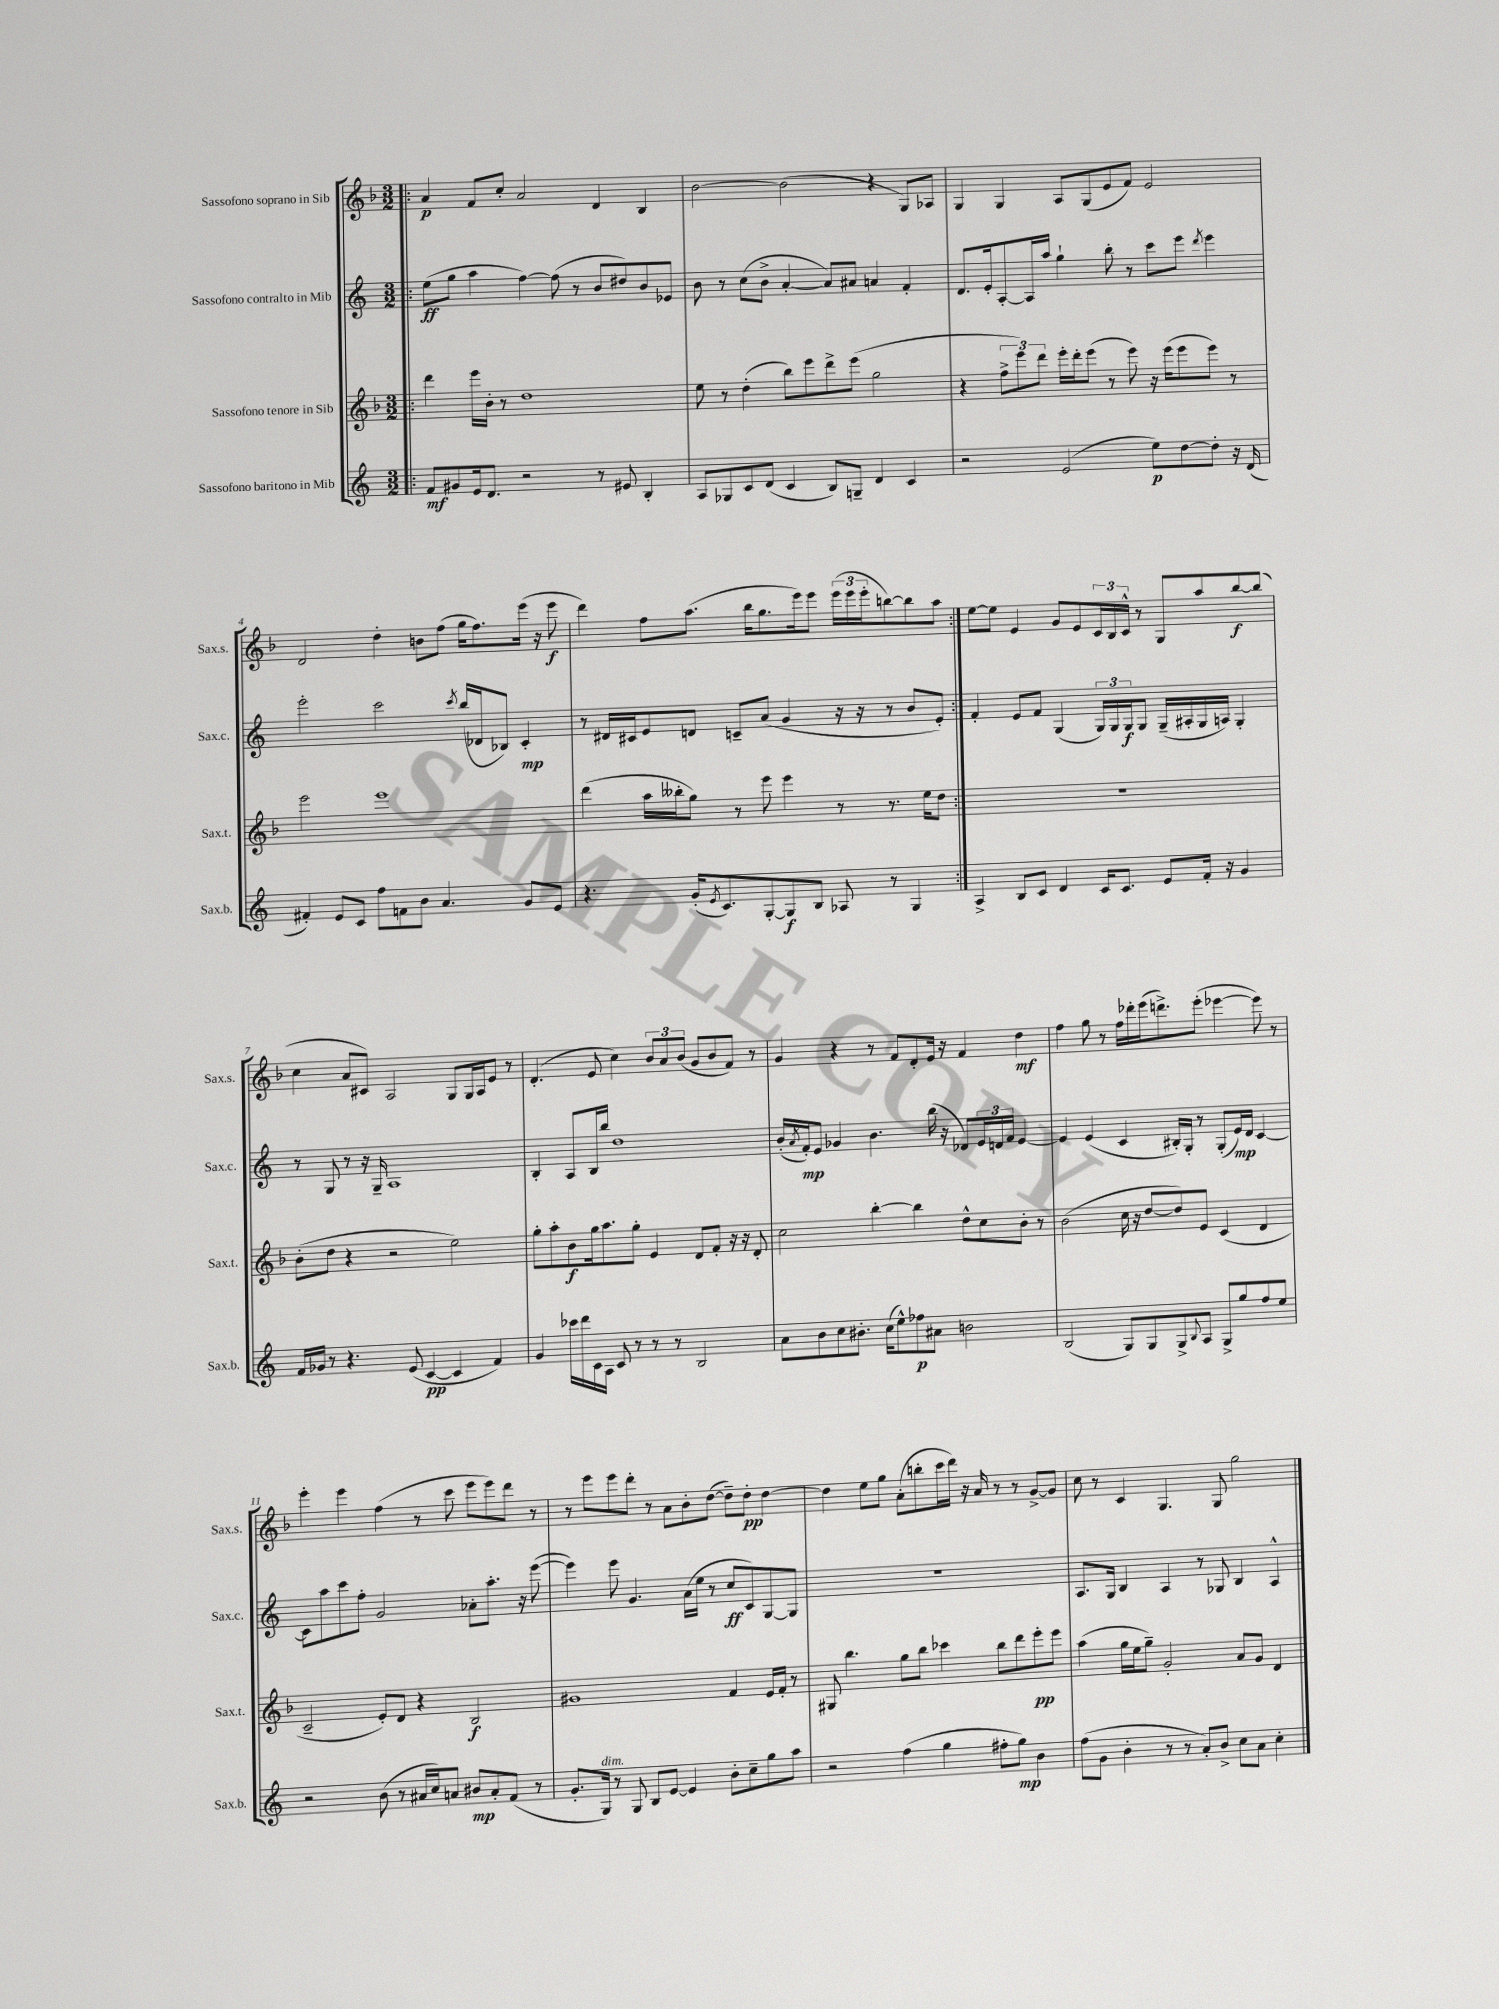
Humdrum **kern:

**kern	**dynam	**kern	**dynam	**kern	**dynam	**kern	**dynam
*part4	*part4	*part3	*part3	*part2	*part2	*part1	*part1
*staff4	*staff4	*staff3	*staff3	*staff2	*staff2	*staff1	*staff1
*I"Sassofono baritono in Mib	*	*I"Sassofono tenore in Sib	*	*I"Sassofono contralto in Mib	*	*I"Sassofono soprano in Sib	*
*I'Sax.b.	*	*I'Sax.t.	*	*I'Sax.c.	*	*I'Sax.s.	*
*clefG2	*	*clefG2	*	*clefG2	*	*clefG2	*
*k[]	*	*k[b-]	*	*k[]	*	*k[b-]	*
*M3/2	*	*M3/2	*	*M3/2	*	*M3/2	*
=1!|:	=1!|:	=1!|:	=1!|:	=1!|:	=1!|:	=1!|:	=1!|:
8f/L	mf	4ddd\	.	(8ee\L	ff	4a/	p
8g#X/	.	.	.	8gg\J	.	.	.
16e/k	.	16eee\LL	.	4aa\	.	8f/L	.
8.d/J	.	16b-'\JJ	.	.	.	.	.
.	.	8r	.	.	.	8cc'/J	.
2r	.	1dd	.	[4ff\)	.	2a/	.
.	.	.	.	(8ff\]	.	.	.
.	.	.	.	8r	.	.	.
8r	.	.	.	8b/L	.	4d/	.
8e#X/	.	.	.	8dd#X/)	.	.	.
4B'/	.	.	.	8b/	.	4B-/	.
.	.	.	.	8e-X/J	.	.	.
=2	=2	=2	=2	=2	=2	=2	=2
8A/L	.	8ee\	.	8b\	.	[2b-\	.
8G-X/	.	8r	.	8r	.	.	.
8c/	.	(4dd'\	.	(8cc\L	.	.	.
(8d/J	.	.	.	8b^\J	.	.	.
4c/	.	8bb-\L)	.	[4a'/	.	(2b-\]	.
.	.	8eee\	.	.	.	.	.
8B/L)	.	8ddd^\	.	8a/L])	.	.	.
8Gn~/J	.	(8eee\J	.	8a#X/J	.	.	.
4d/	.	2gg\	.	4an/	.	4r	.
4c/	.	.	.	4f'/	.	8G/L)	.
.	.	.	.	.	.	8A-X/J	.
=3	=3	=3	=3	=3	=3	=3	=3
2r	.	4r	.	8.d/L	.	4G/	.
.	.	.	.	16e'/k	.	.	.
.	.	12ff^\L	.	[8A'/	.	4G/	.
.	.	12eee\)	.	.	.	.	.
.	.	.	.	16A/L]	.	.	.
.	.	12ddd\J	.	.	.	.	.
.	.	.	.	16aa/JJ	.	.	.
(2e/	.	16eee'\LL	.	4gg`\	.	8A/L	.
.	.	16ddd'\J	.	.	.	.	.
.	.	(8eee\J	.	.	.	(8G/	.
.	.	8r	.	8bb'\	.	8e/	.
.	.	8eee\)	.	8r	.	8f/J)	.
8ee\L)	p	16r	.	8ccc\L	.	2e/	.
.	.	(16eee\KL	.	.	.	.	.
[8dd\	.	8eee\	.	8eee\J	.	.	.
.	.	.	.	8qddd/	.	.	.
8dd'\J]	.	8eee\J)	.	4eee\	.	.	.
16r	.	8r	.	.	.	.	.
(16d/	.	.	.	.	.	.	.
!!LO:LB:g=z
=4	=4	=4	=4	=4	=4	=4	=4
4f#X'/)	.	2eee\	.	2eee'\	.	2d/	.
8e/L	.	.	.	.	.	.	.
8c/J	.	.	.	.	.	.	.
8ff\L	.	1eee	.	2ccc\	.	4dd'\	.
8fn\	.	.	.	.	.	.	.
8b\J	.	.	.	.	.	8bn\L	.
4.a/	.	.	.	.	.	(8ff\J	.
.	.	.	.	8qccc/	.	.	.
.	.	.	.	(16bb/LL	.	16gg\KL	.
.	.	.	.	16d-X/J	.	8.ff\)	.
.	.	.	.	8B-X/J)	.	.	.
8g/L	.	.	.	4c'/	mp	(16eee\Jk	.
.	.	.	.	.	.	16r	.
8e/J	.	.	.	.	.	8eee\	f
=5	=5	=5	=5	=5	=5	=5	=5
4.r	.	(4ddd\	.	8r	.	4ddd\)	.
.	.	.	.	16d#X/LL	.	.	.
.	.	.	.	16c#X/J	.	.	.
.	.	16aa\LL	.	8e/	.	8ff\L	.
.	.	16bb--X'\J	.	.	.	.	.
(16g'/KL	.	8gg\J)	.	8dn/J	.	(8.aa\J	.
8qe/	.	.	.	.	.	.	.
8.c/)	.	.	.	.	.	.	.
.	.	8r	.	8cn~/L	.	.	.
.	.	.	.	.	.	16bb-\KL	.
[8G'/	.	8eee\	.	(8a/J	.	8.gg\	.
8G/]	f	4eee\	.	4g/	.	.	.
.	.	.	.	.	.	16eee\k)	.
8B/J	.	.	.	.	.	8eee\J	.
8A-X/	.	8r	.	16r	.	(24eee\LL	.
.	.	.	.	.	.	24eee\	.
.	.	.	.	16r	.	.	.
.	.	.	.	.	.	24eee'\J	.
8r	.	8.r	.	8r	.	[8bbn\)	.
4G/	.	.	.	8b/L	.	8bb\]	.
.	.	16ee\KL	.	.	.	.	.
.	.	8dd\J	.	8e'/J)	.	8aa\J	.
=6:|!	=6:|!	=6:|!	=6:|!	=6:|!	=6:|!	=6:|!	=6:|!
4A^/	.	1.r	.	4f'/	.	[8ee\L	.
.	.	.	.	.	.	8ee\J]	.
8B/L	.	.	.	8e/L	.	4e/	.
8c/J	.	.	.	8f/J	.	.	.
4d/	.	.	.	(4G/	.	8g/L	.
.	.	.	.	.	.	8e/	.
16c/KL	.	.	.	24G/LL)	.	24c/L	.
.	.	.	.	24G/	.	24B-/	.
8.c/J	.	.	.	.	.	.	.
.	.	.	.	24G/J	f	24c^^/JJ	.
.	.	.	.	8G/J	.	8r	.
8e/L	.	.	.	(16G~/LL	.	8G/L	.
.	.	.	.	16A#X'/	.	.	.
16f'/Jk	.	.	.	16G/	.	8aa/	.
16r	.	.	.	16An/JJ)	.	.	.
4g/	.	.	.	4G'/	.	[8bb-/	f
.	.	.	.	.	.	(8bb-/J]	.
!!LO:LB:g=z
=7	=7	=7	=7	=7	=7	=7	=7
16f/LL	.	(8b-'\L	.	8r	.	4cc\	.
16g-X/JJ	.	.	.	.	.	.	.
8r	.	8dd\J	.	8G/	.	.	.
4.r	.	4r	.	8r	.	8a/L	.
.	.	.	.	16r	.	8c#X/J)	.
.	.	.	.	16G~/	.	.	.
.	.	2r	.	1A	.	2A/	.
(8e/	.	.	.	.	.	.	.
[4c/	pp	.	.	.	.	.	.
4c/]	.	2ee\)	.	.	.	8G/L	.
.	.	.	.	.	.	16G/L	.
.	.	.	.	.	.	16A/J	.
4f/)	.	.	.	.	.	8e/J	.
.	.	.	.	.	.	8r	.
=8	=8	=8	=8	=8	=8	=8	=8
4g/	.	8gg'\L	.	4B'/	.	(4.d'/	.
.	.	8aa'\	.	.	.	.	.
16ccc-X\LL	.	8b-\	f	8A/L	.	.	.
16ddd\	.	.	.	.	.	.	.
16c\	.	16gg\k	.	16B/L	.	8e/	.
16A\JJ	.	8.aa\	.	16bb/JJ	.	.	.
8c/	.	.	.	1dd	.	4cc\)	.
8r	.	8gg'\J	.	.	.	.	.
8r	.	4e/	.	.	.	12b-/L	.
.	.	.	.	.	.	12a/	.
8r	.	.	.	.	.	.	.
.	.	.	.	.	.	(12b-/J	.
2B/	.	8d/L	.	.	.	8g/L	.
.	.	8f'/J	.	.	.	8b-/	.
.	.	16r	.	.	.	8f/J)	.
.	.	16r	.	.	.	.	.
.	.	8d'/	.	.	.	8r	.
=9	=9	=9	=9	=9	=9	=9	=9
8a\L	.	2cc\	.	(16b'/LL	.	4g/	.
.	.	.	.	8qa/	.	.	.
.	.	.	.	16f'/J)	mp	.	.
8b\	.	.	.	8e/J	.	.	.
8cc\	.	.	.	4g-X/	.	4r	.
8.b#X'\J	.	.	.	.	.	.	.
.	.	[4bb-'\	.	4.b\	.	8r	.
(16cc\KL	.	.	.	.	.	.	.
8ee^^\)	.	.	.	.	.	8f/L	.
8ff-X\	p	4bb-\]	.	.	.	8d'/	.
8a#X\J	.	.	.	(16bb\	.	16e/Jk	.
.	.	.	.	16r	.	16r	.
2bn\	.	8dd^^\L	.	8d-X/L)	.	4f/	.
.	.	8cc\	.	24e/L	.	.	.
.	.	.	.	24dn/	.	.	.
.	.	.	.	24f/JJ	.	.	.
.	.	8b-'\J	.	[4e/	.	4dd\	mf
.	.	8r	.	.	.	.	.
=10	=10	=10	=10	=10	=10	=10	=10
(2B/	.	(2b-\	.	4e/]	.	4ff\	.
.	.	.	.	(4e/	.	8gg\	.
.	.	.	.	.	.	8r	.
8G/L)	.	16cc\	.	4c/	.	16ff\LL	.
.	.	16r	.	.	.	16ddd-X'\	.
8G/	.	[8dd/L	.	.	.	(16eee\J	.
.	.	.	.	.	.	8.dddn^\)	.
8G^/	.	8dd/])	.	16B#X'/LL)	.	.	.
.	.	.	.	16G'/JJ	.	.	.
8qqB/	.	.	.	.	.	.	.
8A/J	.	8e/J	.	8r	.	(8eee'\J	.
8G^/L	.	(4c/	.	(8G'/L	.	[4eee-X\	.
8gg/	.	.	.	16e/L)	mp	.	.
.	.	.	.	16d/JJ	.	.	.
8ff/	.	4d/	.	[4c/	.	8eee-\])	.
8ee/J	.	.	.	.	.	8r	.
!!LO:LB:g=z
=11	=11	=11	=11	=11	=11	=11	=11
2r	.	2c~/	.	8c\L]	.	4eee'\	.
.	.	.	.	8aa\	.	.	.
.	.	.	.	8ccc\	.	4eee\	.
.	.	.	.	8ff'\J	.	.	.
(8b\	.	8e'/L)	.	2g/	.	(4ff\	.
8r	.	8d/J	.	.	.	.	.
16a#X/LL	.	4r	.	.	.	8r	.
16cc/J)	.	.	.	.	.	.	.
8an/J	.	.	.	.	.	8ccc\	.
8b#X/L	mp	2B-/	f	8a-X'\L	.	8eee\L	.
8a'/	.	.	.	8.aa'\J	.	8eee\)	.
(8f/J	.	.	.	.	.	8ddd\J	.
.	.	.	.	16r	.	.	.
8r	.	.	.	([8eee\	.	8r	.
=12	=12	=12	=12	=12	=12	=12	=12
8.g'/L	.	1g#X	.	4eee\])	.	8r	.
.	.	.	.	.	.	8eee\L	.
!LO:TX:a:i:t=dim.	!	!	!	!	!	!	!
16G/Jk)	.	.	.	.	.	.	.
8r	.	.	.	8eee\	.	8eee\	.
8G/	.	.	.	4.g/	.	8ddd'\J	.
8B/L	.	.	.	.	.	8r	.
[8e/J	.	.	.	.	.	8a\L	.
4e/]	.	.	.	(16a\LL	.	8b-'\	.
.	.	.	.	16ee\JJ	.	.	.
.	.	.	.	8r	.	([8dd\J	.
8b'\L	.	4f/	.	8cc/L	ff	8dd~\L])	.
8cc~\	.	.	.	8c/)	.	8dd'\J	pp
8gg\	.	16e/LL	.	[8G/	.	[4dd\	.
.	.	16f'/JJ	.	.	.	.	.
8aa\J	.	8r	.	8G/J]	.	.	.
=13	=13	=13	=13	=13	=13	=13	=13
2r	.	8G#X/	.	1.r	.	4dd\]	.
.	.	4.bb-\	.	.	.	.	.
.	.	.	.	.	.	8ee\L	.
.	.	.	.	.	.	8gg\J	.
(4ff\	.	8gg\L	.	.	.	(8a'\L	.
.	.	8bb-\J	.	.	.	8bbn'\	.
4gg\	.	4ccc-X\	.	.	.	16ccc\L	.
.	.	.	.	.	.	16ddd\JJ)	.
.	.	.	.	.	.	16r	.
.	.	.	.	.	.	16a/	.
8ff#X'\L	.	8bb-\L	.	.	.	8r	.
8gg\J)	mp	8ddd\	.	.	.	8r	.
4b\	.	8eee'\	pp	.	.	[8g^/L	.
.	.	8eee\J	.	.	.	8g/J]	.
=14	=14	=14	=14	=14	=14	=14	=14
(8ff\L	.	(4aa\	.	8.A/L	.	8cc\	.
8g\J	.	.	.	.	.	8r	.
.	.	.	.	16G/Jk	.	.	.
4b'\	.	16gg\LL	.	4B/	.	4c/	.
.	.	16ee\J	.	.	.	.	.
.	.	8gg~\J)	.	.	.	.	.
8r	.	2g'/	.	4A/	.	4.G/	.
8r	.	.	.	.	.	.	.
8a'/L)	.	.	.	8r	.	.	.
8b^/J	.	.	.	8G-X/	.	8G/	.
8cc\L	.	8a/L	.	4B/	.	2gg\	.
8a\J	.	8g/J	.	.	.	.	.
4cc'\	.	4d/	.	4A^^/	.	.	.
==	==	==	==	==	==	==	==
*-	*-	*-	*-	*-	*-	*-	*-
